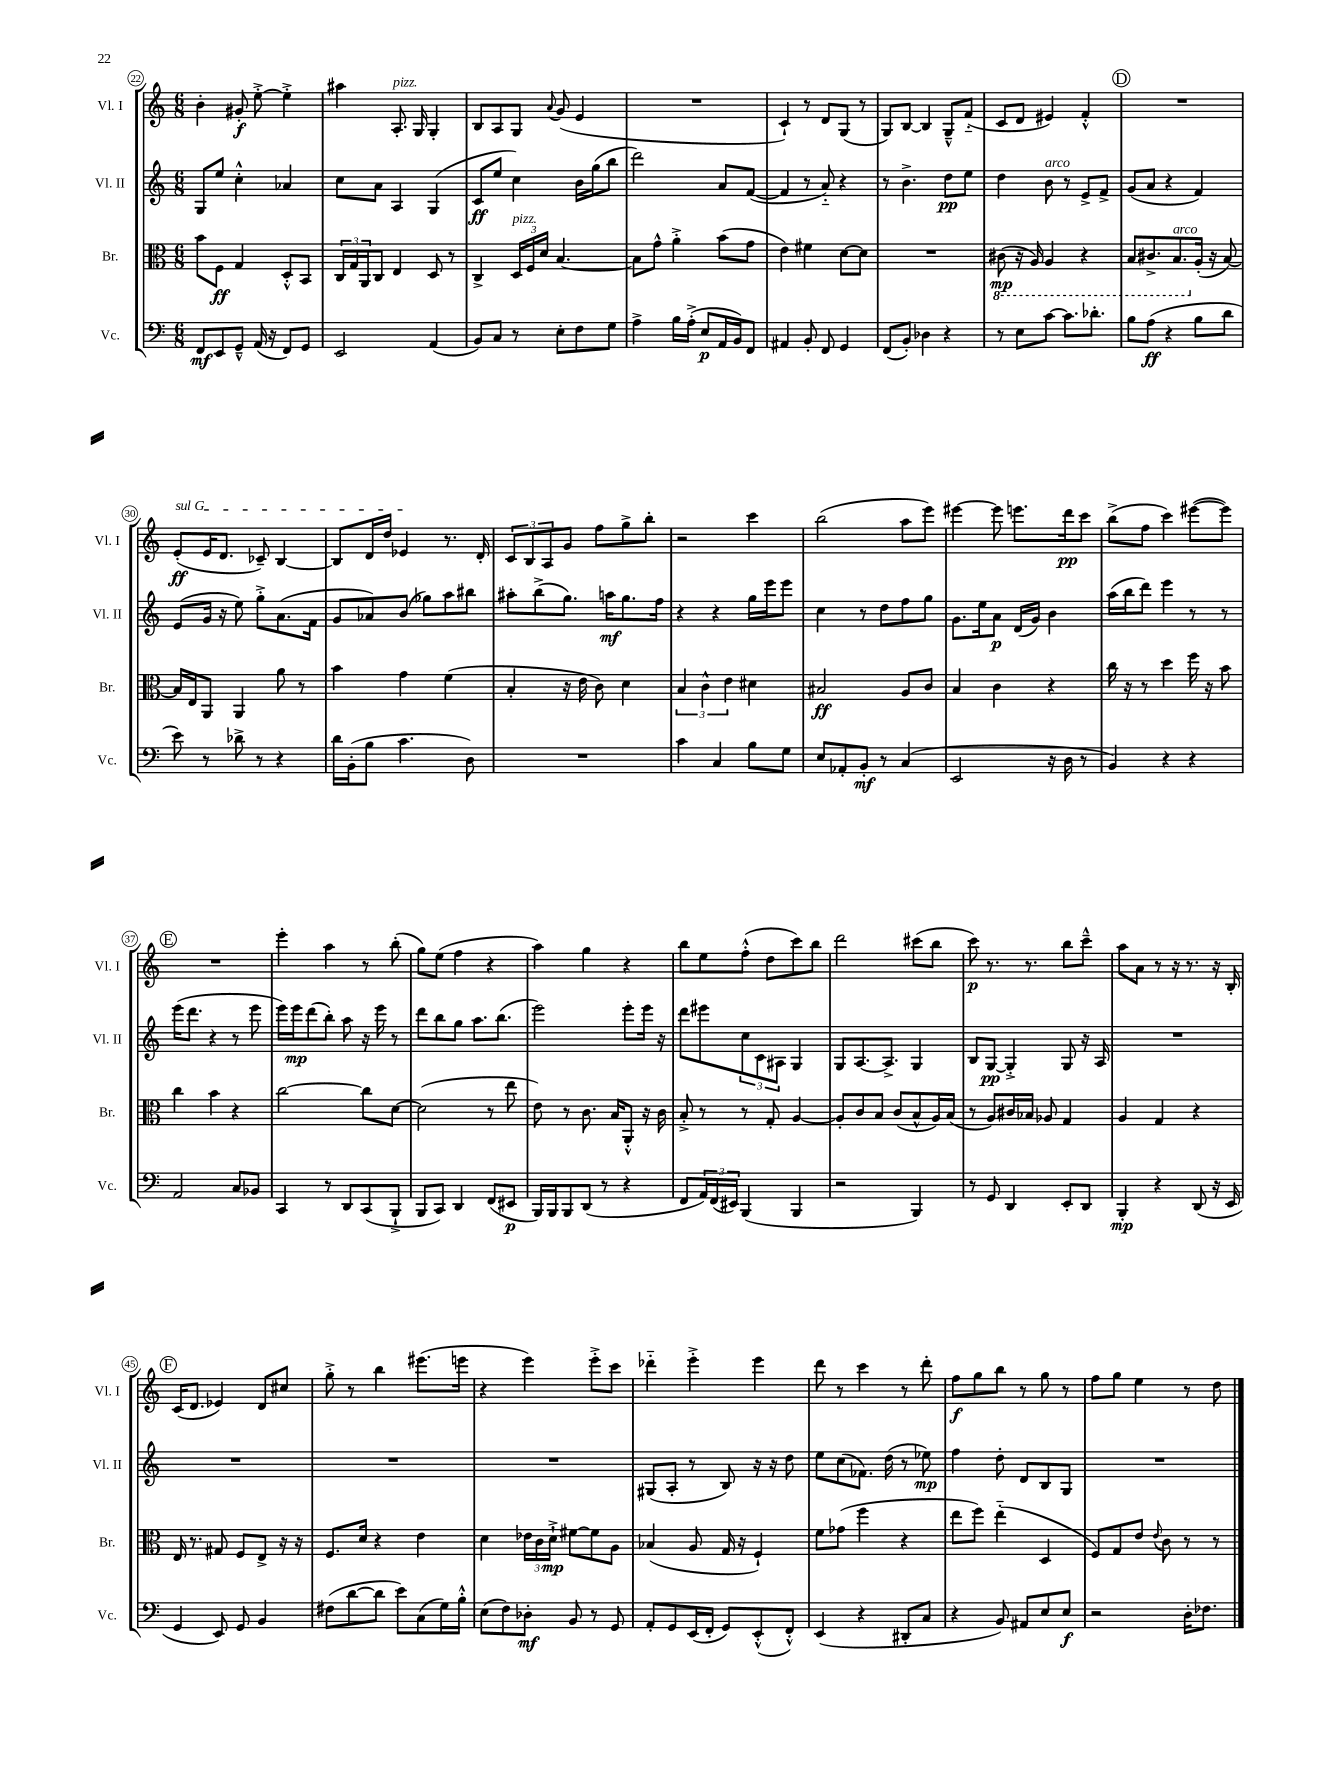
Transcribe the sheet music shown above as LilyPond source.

<<
\new StaffGroup <<
\new Staff = "s0" \with { instrumentName = "Vl. I" shortInstrumentName = "Vl. I" } {
    \clef treble \key c \major \numericTimeSignature \time 6/8
    b'4-. gis'8-.\f e''8~-.-> e''4-.-> |
    ais''4 a8.-.^\markup { \italic "pizz." } g16 g4-. |
    b8 a8 g8 \appoggiatura { a'8 } g'8( e'4 |
    R2. |
    c'4-!) r8 d'8 g8( r8 |
    g8) b8~ b4 g8---^ f'8-_( |
    c'8 d'8 eis'4) f'4-.-^ |
    \mark \markup { \circle "D" } R2. |
    \once \override TextSpanner.bound-details.left.text = \markup { \italic "sul G" } e'8-.\ff\startTextSpan( e'16 d'8. ces'8--) b4~ |
    b8 d'16 d''16 ees'4\stopTextSpan r8. d'16-. |
    \tuplet 3/2 { c'8 b8 a8 } g'8 f''8 g''8-> b''8-. |
    r2 c'''4 |
    b''2( a''8 e'''8) |
    eis'''4~ eis'''8 e'''8. d'''16\pp c'''8 |
    b''8->( f''8 c'''4) eis'''8~( eis'''8) |
    \mark \markup { \circle "E" } R2. |
    e'''4-. a''4 r8 b''8-.( |
    g''8) e''8( f''4 r4 |
    a''4) g''4 r4 |
    b''8 e''8 f''8-.-^( d''8 c'''8) b''8 |
    d'''2 cis'''8( b''8 |
    c'''8\p) r8. r8. b''8 c'''8---^ |
    a''8 a'8 r8 r16 r8. r16 b16-. |
    \mark \markup { \circle "F" } c'16( d'8. ees'4) d'8 cis''8 |
    g''8-.-> r8 b''4 eis'''8.( e'''16 |
    r4 e'''4) e'''8-.-> c'''8 |
    des'''4-_ e'''4-.-> e'''4 |
    d'''8 r8 c'''4 r8 d'''8-. |
    f''8\f g''8 b''8 r8 g''8 r8 |
    f''8 g''8 e''4 r8 d''8 \bar "|." |
}
\new Staff = "s1" \with { instrumentName = "Vl. II" shortInstrumentName = "Vl. II" } {
    \clef treble \key c \major \numericTimeSignature \time 6/8
    g8 e''8 c''4-.-^ aes'4 |
    c''8 a'8 a4 g4( |
    c'8\ff e''8 c''4) b'16 g''16( b''8 |
    d'''2) a'8 f'8~( |
    f'4 r8 a'8-_) r4 |
    r8 b'4.-> d''8\pp e''8 |
    d''4 b'8^\markup { \italic "arco" } r8 e'8-> f'8-> |
    \mark \markup { \circle "D" } g'8( a'8 r4 f'4) |
    e'8( g'16 r16 e''8) g''8-.-> a'8.( f'16 |
    g'8 aes'8) b'8( ges''8) a''8 bis''8 |
    ais''8-. b''8->( g''8.) a''16\mf g''8. f''16 |
    r4 r4 g''16 e'''16 e'''8 |
    c''4 r8 d''8 f''8 g''8 |
    g'8. e''16 a'8\p d'16( g'16) b'4 |
    a''16( b''16 d'''8) e'''4 r8 r8 |
    \mark \markup { \circle "E" } e'''16( d'''8. r4 r8 e'''8 |
    e'''16) e'''16\mp d'''8( b''8-.) a''8 r16 e'''16 r8 |
    d'''8 b''8 g''8 a''8. b''8.( |
    e'''2) e'''8-. e'''16 r16 |
    d'''8 eis'''8 \tuplet 3/2 { c''8 c'8 ais8 } g4 |
    g8 a8.~ a8.-> g4 |
    b8 g8~\pp g4-.-> g8 r16 a16 |
    R2. |
    \mark \markup { \circle "F" } R2. |
    R2. |
    R2. |
    gis8( a8-. r8 b8) r16 r16 d''8 |
    e''8 c''8( fes'8.) d''16( r8 ees''8\mp) |
    f''4 d''8-. d'8 b8 g8 |
    R2. \bar "|." |
}
\new Staff = "s2" \with { instrumentName = "Br." shortInstrumentName = "Br." } {
    \clef alto \key c \major \numericTimeSignature \time 6/8
    b'8 f8\ff g4 d8-.-^ b,8 |
    \tuplet 3/2 { c16 g16 a,16 } c8 e4 d8 r8 |
    c4-> \tuplet 3/2 { d16^\markup { \italic "pizz." } f16 d'16 } b4.~ |
    b8 g'8-^ a'4-.-> b'8( g'8 |
    e'4) fis'4 d'8~ d'8 |
    R2. |
    \ottava #-1 cis8\mp( r16 a,16) a,4 r4 |
    \mark \markup { \circle "D" } b,8 cis8.-> b,8.^\markup { \italic "arco" } \ottava #0 a16-.( r16 b8~) |
    b16 e16 a,8 a,4 a'8 r8 |
    b'4 g'4 f'4( |
    b4-. r16 e'16 c'8) d'4 |
    \tuplet 3/2 { b4 c'4-^ e'4 } dis'4 |
    bis2\ff a8 c'8 |
    b4 c'4 r4 |
    c''16 r16 r8 d''4 f''16 r16 b'8 |
    \mark \markup { \circle "E" } c''4 b'4 r4 |
    c''2~ c''8 d'8~ |
    d'2( r8 e''8 |
    e'8) r8 c'8. b16 a,8-.-^ r16 c'16 |
    b8-.-> r8 r8 g8-. a4~ |
    a8-. c'8 b8 c'8( b8-^ a16) b16( |
    r8 a8) cis'16 bes16 aes8 g4 |
    a4 g4 r4 |
    \mark \markup { \circle "F" } e16 r8. gis8 f8 e8-> r16 r16 |
    f8. d'16 r4 e'4 |
    d'4 \tuplet 3/2 { ees'16 c'16 d'16-!->\mp } fis'8~ fis'8 a8 |
    bes4( a8 g16 r16 f4-!) |
    f'8 ges'8( f''4 r4 |
    e''8 f''8) e''4-_( d4 |
    f8) g8 e'8 \appoggiatura { e'8 } c'8 r8 r8 \bar "|." |
}
\new Staff = "s3" \with { instrumentName = "Vc." shortInstrumentName = "Vc." } {
    \clef bass \key c \major \numericTimeSignature \time 6/8
    f,8\mf e,8 g,8---^ a,16( r16 f,8) g,8 |
    e,2 a,4( |
    b,8) c8 r8 e8-. f8 g8 |
    a4-> b16 a16-.->( e8\p a,16 b,16) f,8 |
    ais,4 b,8-. f,8 g,4 |
    f,8( b,8-.) des4 r4 |
    r8 e8 c'8~ c'8. des'8.-. |
    \mark \markup { \circle "D" } b8 a8\ff( r4 b8 d'8 |
    e'8) r8 des'8-> r8 r4 |
    d'16 b,16-.( b8 c'4. d8) |
    R2. |
    c'4 c4 b8 g8 |
    e8 aes,8-. b,8-.\mf r8 c4( |
    e,2 r16 d16 r8 |
    b,4) r4 r4 |
    \mark \markup { \circle "E" } a,2 c8 bes,8 |
    c,4 r8 d,8 c,8( b,,8-!-> |
    b,,8 c,8) d,4 f,8( eis,8\p |
    b,,16) b,,16 b,,8 d,8( r8 r4 |
    f,8 \tuplet 3/2 { a,16) f,16( eis,16) } b,,4( b,,4 |
    r2 b,,4) |
    r8 g,8 d,4 e,8-. d,8 |
    b,,4-.\mp r4 d,8( r16 e,16 |
    \mark \markup { \circle "F" } g,4 e,8) g,8 b,4 |
    fis8( d'8~ d'8 e'8) c8( g16) b16-.-^ |
    e8( f8) des8-.\mf b,8 r8 g,8 |
    a,8-. g,8 e,16( f,16-. g,8) e,8-.-^( f,8-.-^) |
    e,4( r4 dis,8-. c8 |
    r4 b,8) ais,8 e8 e8\f |
    r2 d16-. fes8. \bar "|." |
}
>>
>>
\layout { \context { \Score currentBarNumber = #22 \override BarNumber.stencil = #(make-stencil-circler 0.1 0.3 ly:text-interface::print) } }
